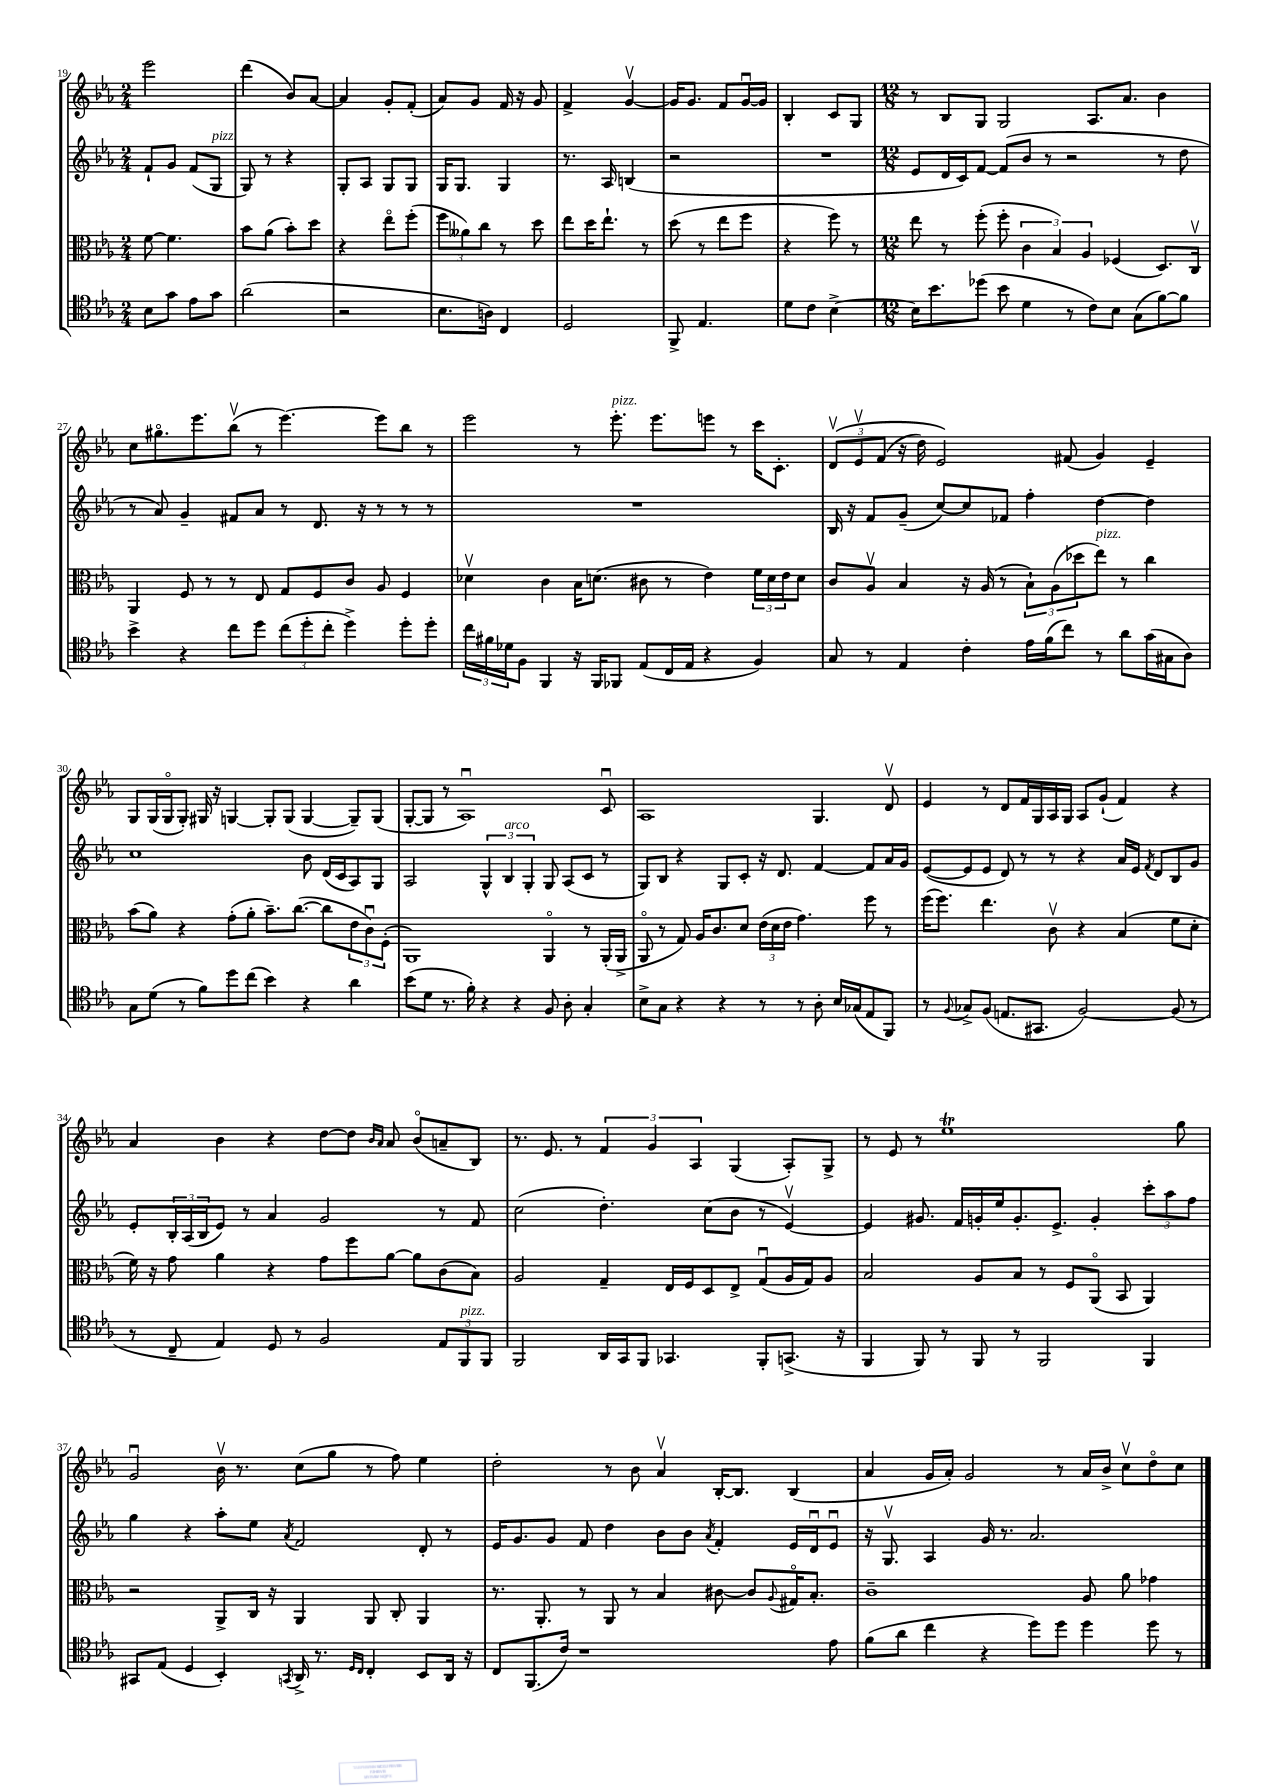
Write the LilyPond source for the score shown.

<<
\new StaffGroup <<
\new Staff = "s0" {
    \clef treble \key ees \major \numericTimeSignature \time 2/4
    ees'''2 |
    d'''4( bes'8) aes'8~ |
    aes'4 g'8-. f'8-.( |
    aes'8) g'8 f'16 r16 g'8 |
    f'4-> g'4~\upbow |
    g'16 g'8. f'8 g'16~\downbow g'16 |
    bes4-. c'8 g8 |
    \numericTimeSignature \time 12/8 r8 bes8 g8 g2 aes8. aes'8. bes'4 |
    c''8 gis''8.\flageolet ees'''8. bes''8\upbow( r8 ees'''4.~) ees'''8 bes''8 r8 |
    ees'''2 r8 ees'''8.-.^\markup { \italic "pizz." } ees'''8. e'''8 r8 c'''16 c'8.-. |
    \tuplet 3/2 { d'8\upbow\( ees'8\upbow f'8( } r16 d''16) ees'2\) fis'8( g'4) ees'4-- |
    g8 g16( g16\flageolet g8-.) gis16 r16 g4~ g8-. g8( g4~ g8--) g8( |
    g8~-. g8 r8 aes1\downbow) c'8\downbow |
    aes1 g4. d'8\upbow |
    ees'4 r8 d'8 f'16 g16 aes16 g16 aes8 g'8-!( f'4) r4 |
    aes'4 bes'4 r4 d''8~ d''8 \grace { bes'16 aes'16 } aes'8 bes'8\flageolet( a'8-- bes8) |
    r8. ees'8. r8 \tuplet 3/2 { f'4 g'4 aes4 } g4( aes8-.) g8-> |
    r8 ees'8 r8 ees''1\trill g''8 |
    g'2\downbow bes'16\upbow r8. c''8( g''8 r8 f''8) ees''4 |
    d''2-. r8 bes'8 aes'4\upbow bes16~-. bes8. bes4( |
    aes'4 g'16 aes'16-.) g'2 r8 aes'16 bes'16-> c''8\upbow d''8\flageolet c''8 \bar "|." |
}
\new Staff = "s1" {
    \clef treble \key ees \major \numericTimeSignature \time 2/4
    f'8-! g'8 f'8( g8^\markup { \italic "pizz." } |
    g8) r8 r4 |
    g8-. aes8 g8 g8 |
    g16 g8. g4 |
    r8. aes16 b4( |
    r2 |
    R2 |
    \numericTimeSignature \time 12/8 ees'8 d'16 c'16) f'8~ f'8( bes'8 r8 r2 r8 d''8 |
    r8 aes'8) g'4-- fis'8 aes'8 r8 d'8. r16 r8 r8 r8 |
    R1. |
    bes16 r16 f'8 g'8--( c''8~) c''8 fes'8 f''4-. d''4~ d''4 |
    c''1 bes'8 d'16( c'16 aes8) g8 |
    aes2 \tuplet 3/2 { g4-^ bes4^\markup { \italic "arco" } g4-. } g8 aes8( c'8 r8 |
    g8) bes8 r4 g8 c'8-. r16 d'8. f'4~ f'8 aes'16 g'16 |
    ees'8~( ees'8 ees'8 d'8) r8 r8 r4 aes'16 ees'16 \acciaccatura { f'8 } d'8 bes8 g'8 |
    ees'8-. \tuplet 3/2 { bes16-. aes16( bes16 } ees'8) r8 aes'4 g'2 r8 f'8 |
    c''2( d''4.-.) c''8( bes'8 r8 ees'4~\upbow) |
    ees'4 gis'8. f'16 g'16-. ees''16 g'8.-. ees'8.-> g'4-. \tuplet 3/2 { c'''8-. aes''8 f''8 } |
    g''4 r4 aes''8-. ees''8 \acciaccatura { aes'8 } f'2 d'8-. r8 |
    ees'16 g'8. g'8 f'8 d''4 bes'8 bes'8 \acciaccatura { aes'8 } f'4-. ees'16 d'16\downbow ees'8\downbow |
    r16 g8.\upbow aes4 g'16 r8. aes'2. \bar "|." |
}
\new Staff = "s2" {
    \clef alto \key ees \major \numericTimeSignature \time 2/4
    f'8~ f'4. |
    bes'8 aes'8( bes'8-.) d''8 |
    r4 ees''8\flageolet f''8-.( |
    \tuplet 3/2 { f''8 aeses'8) c''8 } r8 d''8 |
    ees''8 d''16 ees''8.-! r8 |
    d''8( r8 ees''8 f''8 |
    r4 f''8) r8 |
    \numericTimeSignature \time 12/8 ees''8 r8 f''8-.( f''8-. \tuplet 3/2 { c'4 bes4) aes4 } fes4( d8.) c16\upbow |
    aes,4 f8 r8 r8 ees8 g8 f8 c'8 aes8 f4 |
    des'4\upbow c'4 bes16 d'8.( cis'8 r8 ees'4) \tuplet 3/2 { f'16 d'16 ees'16 } d'8 |
    c'8 aes8\upbow bes4 r16 aes16( r8 \tuplet 3/2 { bes8-!) aes8( des''8 } ees''8^\markup { \italic "pizz." }) r8 c''4 |
    bes'8( aes'8) r4 g'8-.( aes'8-. bes'8.--) c''8.~( c''8 \tuplet 3/2 { ees'8 c'8\downbow) f8-.( } |
    aes,1) aes,4\flageolet r8 aes,16-.( aes,16-> |
    aes,8\flageolet r8 g8) aes16 c'8. d'8 \tuplet 3/2 { ees'16( d'16 ees'16 } g'4.) f''8 r8 |
    f''16( f''8.) ees''4. c'8\upbow r4 bes4( f'8 d'8-. |
    f'16) r16 g'8 aes'4 r4 g'8 f''8 aes'8~ aes'8 c'8( bes8) |
    aes2 g4-- ees16 f16 d8 ees8-> g8\downbow( aes16 g16) aes8 |
    bes2 aes8 bes8 r8 f8 aes,8\flageolet( bes,8 aes,4) |
    r2 aes,8-> c16 r16 aes,4 aes,8 c8-. aes,4 |
    r8. aes,8.-. r8 aes,8 r8 bes4 cis'8~ cis'8 \appoggiatura { aes8 } gis16\flageolet bes8.-. |
    c'1-- aes8 aes'8 ges'4 \bar "|." |
}
\new Staff = "s3" {
    \clef tenor \key ees \major \numericTimeSignature \time 2/4
    bes8 g'8 ees'8 g'8 |
    aes'2( |
    r2 |
    bes8. a16) c4 |
    d2 |
    f,8-> ees4. |
    d'8 c'8 bes4~-> |
    \numericTimeSignature \time 12/8 bes16 bes'8. des''8( bes'8 d'4 r8 c'8) bes8 g8( f'8~) f'8 |
    bes'4-> r4 c''8 d''8 \tuplet 3/2 { c''8( d''8-. c''8-. } d''4->) d''8-. d''8-. |
    \tuplet 3/2 { c''16 fis'16 des'16 } f8 f,4 r16 f,16 fes,8 ees8( c16 ees16 r4 f4) |
    g8 r8 ees4 c'4-. ees'16 f'16( c''8) r8 aes'8 g'16( gis16 aes8) |
    g8 d'8( r8 f'8) d''8 c''8( bes'4) r4 aes'4 |
    bes'8( d'8 r8. f'16-.) r4 r4 f8 aes8-. g4-. |
    bes8-> g8 r4 r4 r8 r8 aes8-. bes16 ges16( ees8 f,8) |
    r8 \appoggiatura { f8 } ges8-> f8( e8. gis,8. f2~) f8( r8 |
    r8 c8-- ees4) d8 r8 f2 \tuplet 3/2 { ees8 f,8^\markup { \italic "pizz." } f,8 } |
    f,2 aes,16 g,16 f,8 ges,4. f,8-. g,8.->( r16 |
    f,4 f,8) r8 f,8 r8 f,2 f,4 |
    gis,8 ees8( d4 bes,4-.) \acciaccatura { g,8 } aes,16-> r8. \grace { d16 c16 } c4-. bes,8 aes,16 r16 |
    c8 f,8.( c'16) r1 ees'8 |
    f'8( aes'8 c''4 r4 d''8) d''8 d''4 d''8 r8 \bar "|." |
}
>>
>>
\layout { \context { \Score currentBarNumber = #19 } }
